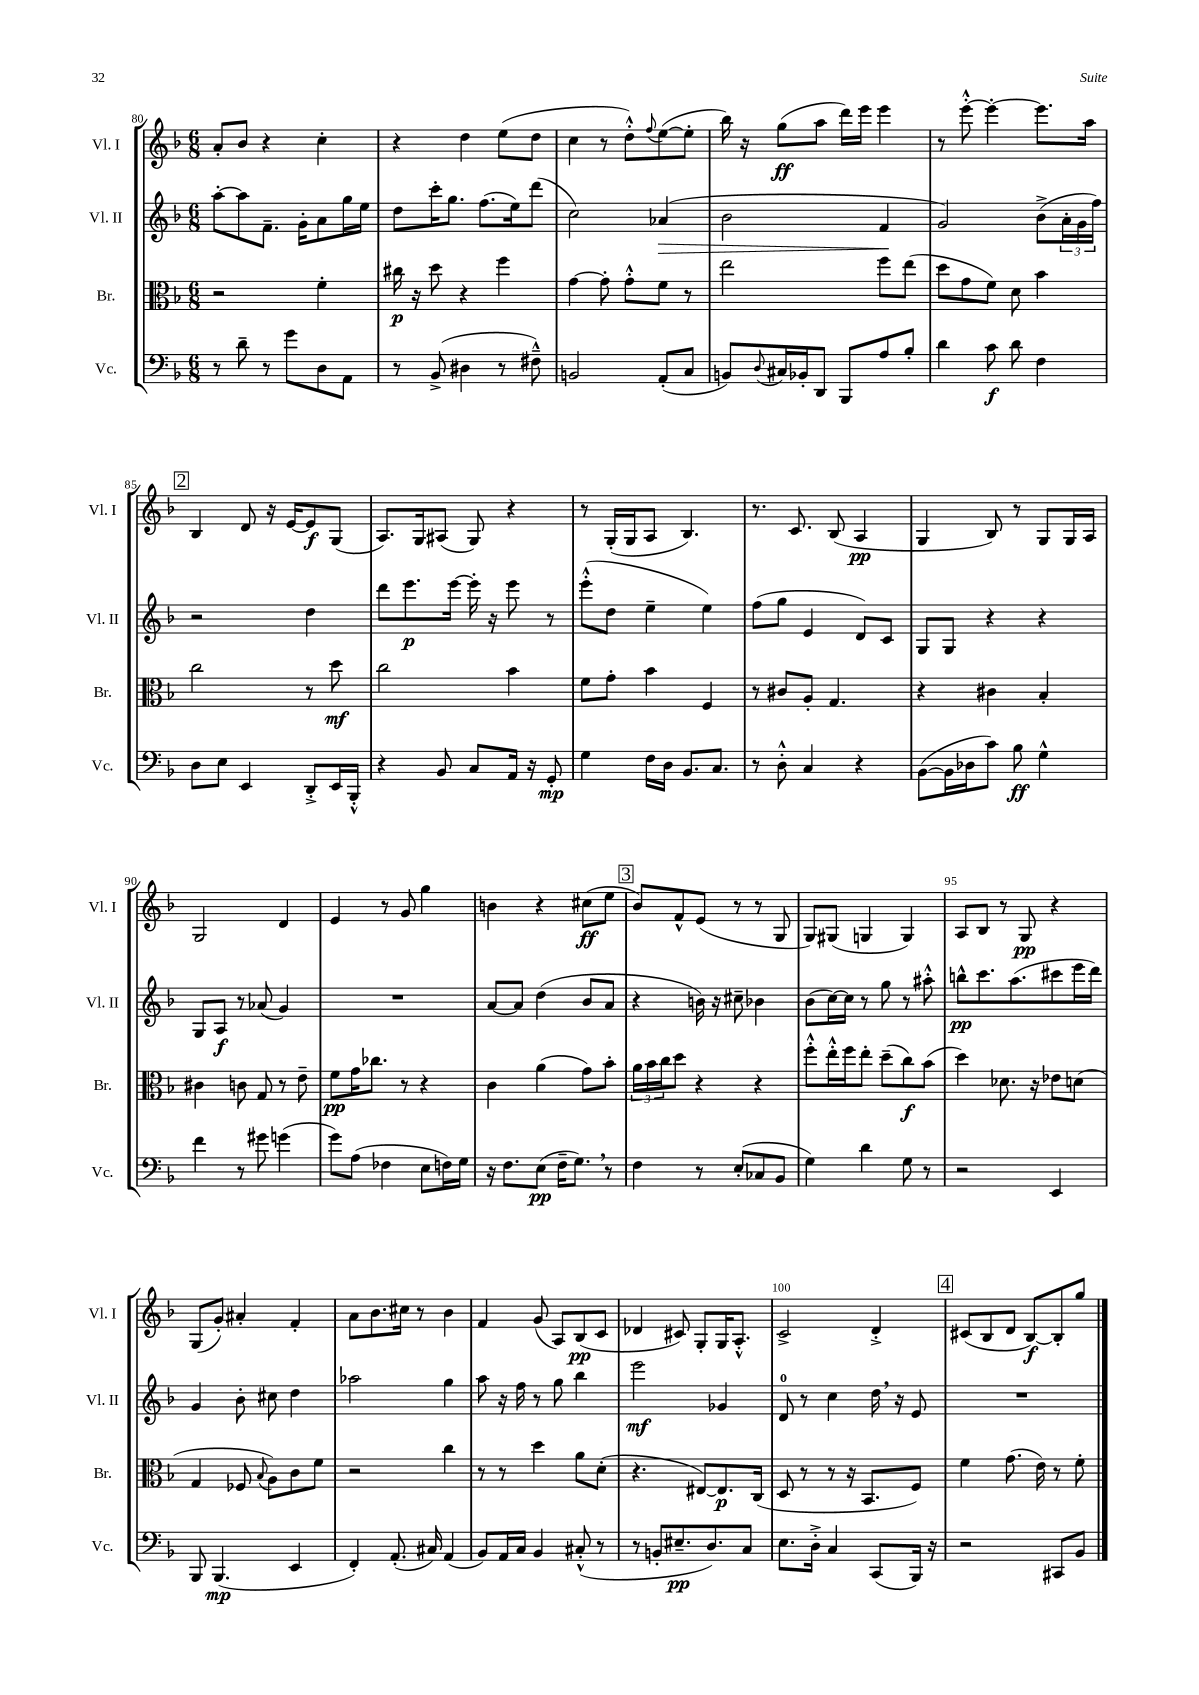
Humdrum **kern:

**kern	**kern	**kern	**kern
*staff4	*staff3	*staff2	*staff1
*clefF4	*clefC3	*clefG2	*clefG2
*k[b-]	*k[b-]	*k[b-]	*k[b-]
*M6/8	*M6/8	*M6/8	*M6/8
8r	2r	[8aa'	8a'
8d~	.	8aa]	8b-
8r	.	8.f~	4r
8g	.	.	.
.	.	16g'	.
8D	4f'	8a	4cc'
8AA	.	16gg	.
.	.	16ee	.
=	=	=	=
8r	16cc#	8dd	4r
.	16r	.	.
(8BB-^	8dd	16ccc'	.
.	.	8.gg	.
4D#	4r	.	4dd
.	.	(8.ff	.
8r	4ff	.	(8ee
.	.	16ee)	.
8F#~^^)	.	(8ddd	8dd
=	=	=	=
2BB	[4g	2cc)	4cc
.	8g']	.	8r
.	8g'^^	.	8dd'^^)
.	.	.	8qqff
(8AA'	8f	(4a-	([8ee
8C	8r	.	8ee']
=	=	=	=
8BB)	2ee	2b-	16bb-)
.	.	.	16r
8qqD	.	.	.
16C#	.	.	(8gg
16BB-'	.	.	.
8DD	.	.	8aa
8BBB-	.	.	16ddd)
.	.	.	16eee
8A	8ff	4f	4eee
8B-'	(8ee	.	.
=	=	=	=
4d	8dd	2g)	8r
.	8g	.	[8eee'^^
8c	8f)	.	4eee'_
8d	8d	.	.
4F	4b-	(8b-^	8.eee]
.	.	24a'	.
.	.	24g	.
.	.	.	16aa
.	.	24ff)	.
=	=	=	=
8D	2cc	2r	4B-
8E	.	.	.
4EE	.	.	8d
.	.	.	16r
.	.	.	[16e
8DD'^	8r	4dd	8e]
16EE	8dd	.	(8G
16BBB-'^^	.	.	.
=	=	=	=
4r	2cc	8ddd	8.A)
.	.	8.eee	.
.	.	.	16G
8BB-	.	.	(8A#
.	.	[16eee	.
8C	.	16eee']	8G)
.	.	16r	.
16AA	4b-	8eee	4r
16r	.	.	.
8GG'	.	8r	.
=	=	=	=
4G	8f	(8eee'^^	8r
.	8g'	8dd	(16G'
.	.	.	16G
16F	4b-	4ee~	8A
16D	.	.	.
8.BB-	.	.	4.B-)
.	4F	4ee)	.
8.C	.	.	.
=	=	=	=
8r	8r	(8ff	8.r
8D'^^	8c#	8gg	.
.	.	.	8.c
4C	8A'	4e	.
.	4.G	.	(8B-
4r	.	8d)	4A
.	.	8c	.
=	=	=	=
([8BB-	4r	8G	4G
16BB-]	.	8G	.
16D-	.	.	.
8c)	4c#	4r	8B-)
8B-	.	.	8r
4G^^	4B-'	4r	8G
.	.	.	16G
.	.	.	16A
=	=	=	=
4f	4c#	8G	2G
.	.	8A	.
8r	8c	8r	.
8g#	8G	(8a-	.
(4g	8r	4g)	4d
.	8e~	.	.
=	=	=	=
8g)	8f	2.r	4e
(8A	16g	.	.
.	8.cc-	.	.
4F-	.	.	8r
.	8r	.	8g
8E	4r	.	4gg
16F)	.	.	.
16G	.	.	.
=	=	=	=
16r	4c	[8a	4b
8.F	.	.	.
.	.	8a]	.
(8E	(4a	(4dd	4r
16F~	.	.	.
8.G)	.	.	.
.	8g)	8b-	(8cc#
8r	8b-'	8a	8ee
=	=	=	=
4F	24a	4r	8b-)
.	24b-	.	.
.	24cc	.	.
.	8dd	.	8f^^
8r	4r	16b)	(8e
.	.	16r	.
(8E'	.	8cc#~	8r
8C-	4r	4b-	8r
8BB-	.	.	8G
=	=	=	=
4G)	8ff'^^	(8b-	8G)
.	16ee'^^	[16cc)	(8G#
.	16ff	16cc]	.
4d	8ee'	8r	4G
.	(8dd~	8gg	.
8G	8cc)	8r	4G)
8r	(8b-	8aa#'^^	.
=	=	=	=
2r	4dd)	8bb^^	8A
.	.	8.ccc	8B-
.	8.d-	.	8r
.	.	(8.aa	.
.	.	.	8G
.	16r	.	.
4EE	8e-	8ccc#	4r
.	(8d	16eee	.
.	.	16ddd)	.
=	=	=	=
8BBB-	4G	4g	(8G
(4.BBB-	.	.	8g')
.	8F-	8b-'	4a#'
.	8qqB-	.	.
.	8A)	8cc#	.
4EE	8c	4dd	4f'
.	8f	.	.
=	=	=	=
4FF')	2r	2aa-	8a
.	.	.	8.b-
(8.AA'	.	.	.
.	.	.	16cc#
.	.	.	8r
16C#)	.	.	.
(4AA	4cc	4gg	4b-
=	=	=	=
8BB-)	8r	8aa	4f
16AA	8r	16r	.
16C	.	16ff	.
4BB-	4dd	8r	(8g
.	.	8gg	8A)
(8C#'^^	8a	4bb-	(8B-
8r	(8d'	.	8c
=	=	=	=
8r	4.r	2eee	4d-
8BB'	.	.	.
8.E#~	.	.	8c#)
.	[8E#)	.	8G'
8.D)	.	.	.
.	8.E#]	4g-	16G
.	.	.	8.A'^^
8C	.	.	.
.	(16C	.	.
=	=	=	=
8.E	8D	8d	2c^
.	8r	8r	.
16D'^	.	.	.
4C	8r	4cc	.
.	16r	.	.
.	8.BB-	.	.
(8CC	.	16dd	4d'^
.	.	16r	.
16BBB-)	8F)	8e	.
16r	.	.	.
=	=	=	=
2r	4f	2.r	(8c#
.	.	.	8B-
.	(8.g	.	8d
.	.	.	[8B-)
.	16e)	.	.
8CC#	8r	.	8B-']
8BB-	8f'	.	8gg
==	==	==	==
*-	*-	*-	*-
